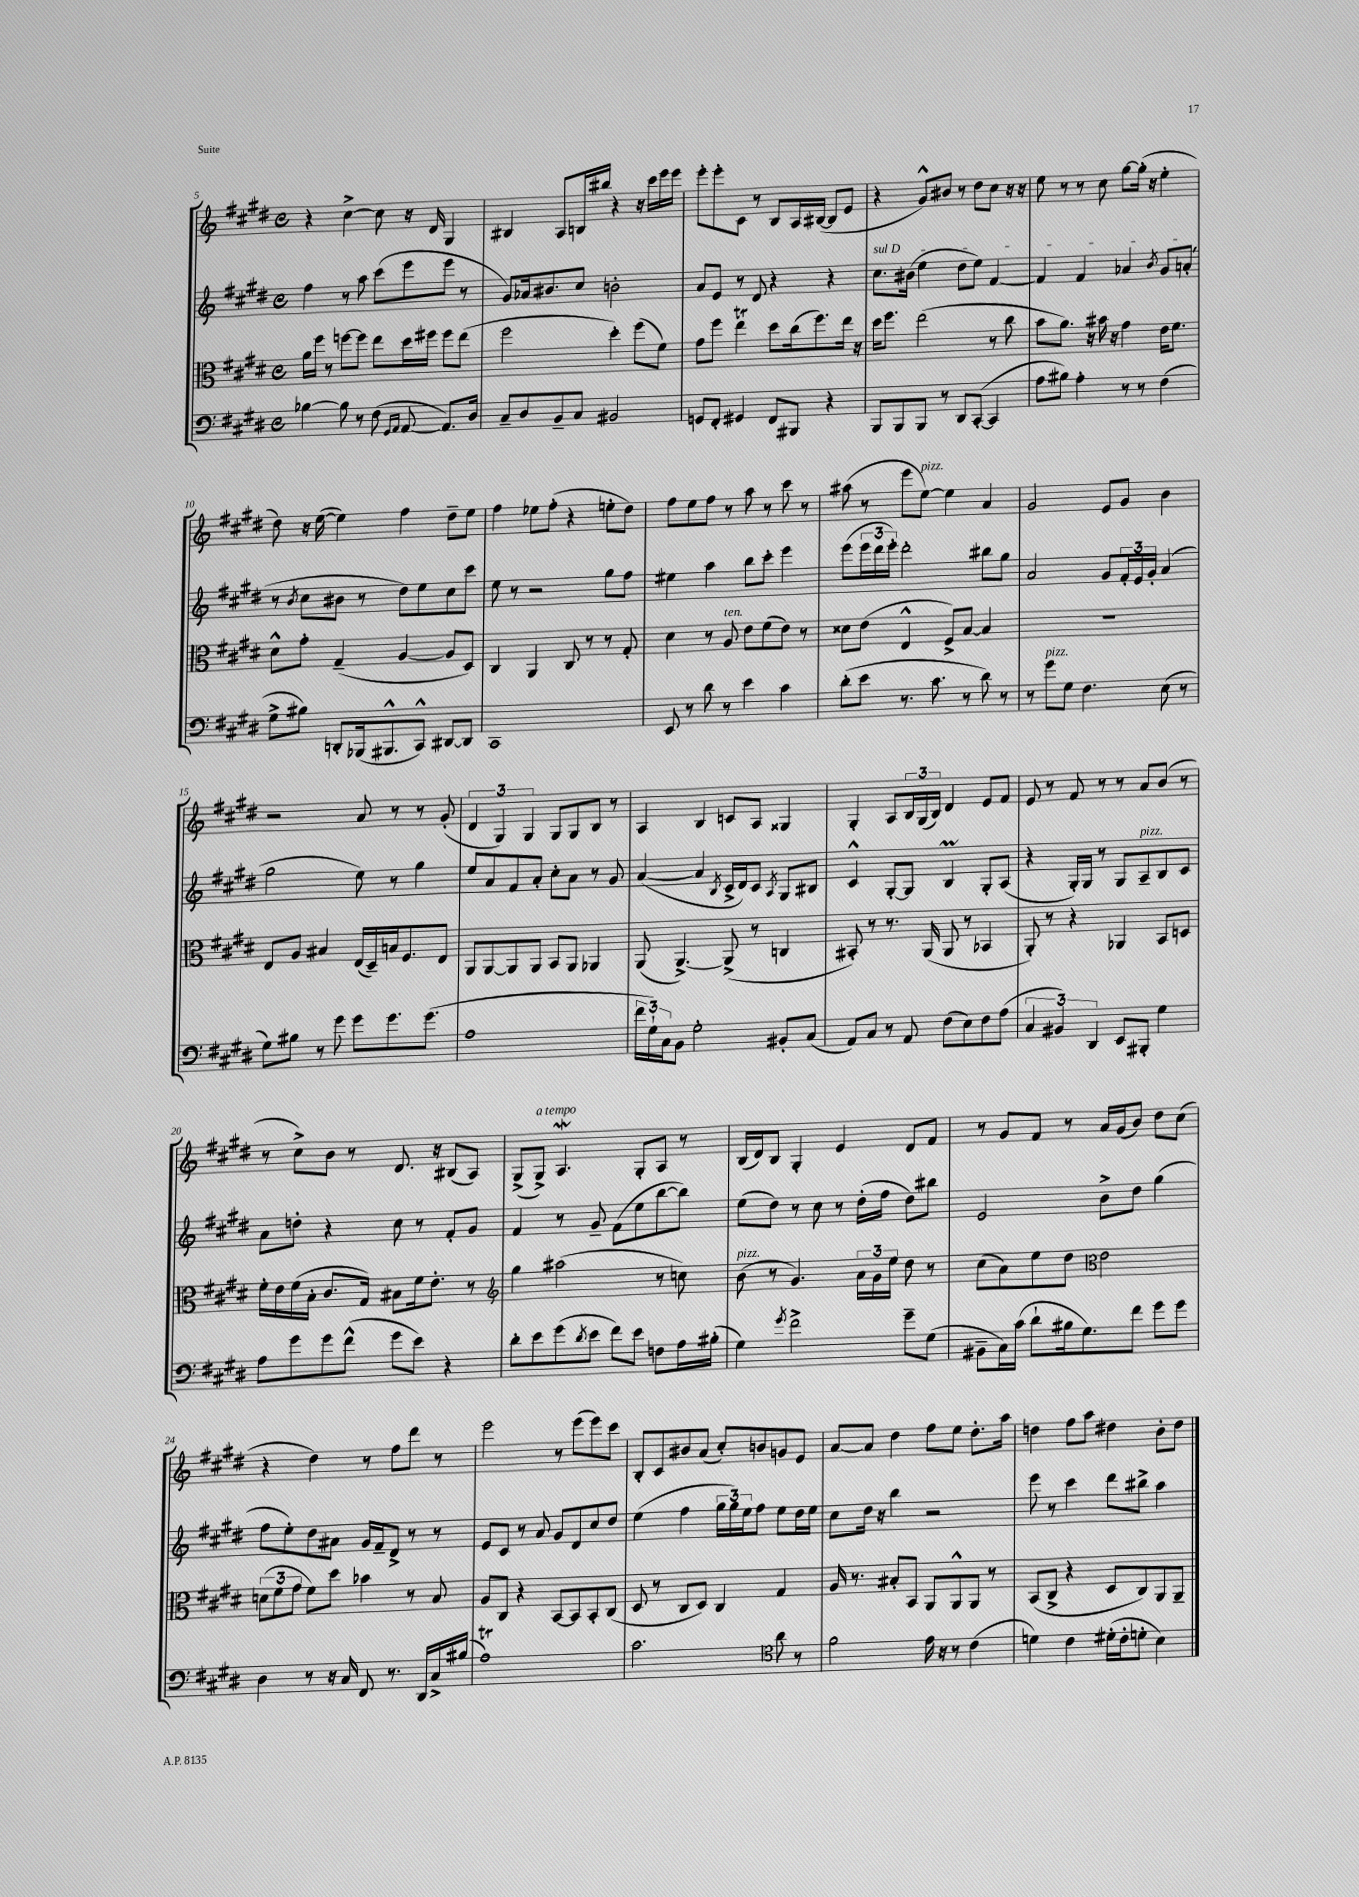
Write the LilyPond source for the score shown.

<<
\new StaffGroup <<
\new Staff = "s0" {
    \clef treble \key e \major \defaultTimeSignature \time 4/4
    r4 cis''4~-> cis''8 r16 dis'16 gis4 |
    bis4 a8 b16 bis''16 r4 r16 cis'''16 e'''16 e'''16 |
    e'''8-. e'''8-. cis'8 r8 b8 a16 bis16~( bis8 e'8 |
    r4 gis'8-^) bis'8 r8 dis''8 cis''8 r16 r16 |
    e''8 r8 r8 cis''8 gis''8~ gis''16-.( r16 e''4-. |
    dis''8) r16 e''16~( e''4) fis''4 dis''8-- e''8 |
    fis''4 ees''8 fis''8-.( r4 e''8-. dis''8) |
    fis''8 e''8 fis''8 r8 a''8 r8 cis'''8 r8 |
    ais''8( r8 e'''8 e''8~^\markup { \italic "pizz." }) e''4 a'4 |
    gis'2 e'8 gis'8 b'4 |
    r2 a'8 r8 r8 gis'8-.( |
    \tuplet 3/2 { dis'4 gis4) gis4 } gis8 gis8 b8 r8 |
    a4 b4 c'8 a8 gisis4 |
    gis4-. a8 \tuplet 3/2 { b16 gis16( b16) } dis'4 e'8 fis'8 |
    e'8 r8 fis'8 r8 r8 a'8 b'8( r8 |
    r8 cis''8->) b'8 r8 dis'8. r16 bis8( a8) |
    gis8->( gis8->^\markup { \italic "a tempo" }) a4.\mordent gis8-. a8 r8 |
    b16( dis'16) b8 gis4-. e'4 dis'8 fis'8 |
    r8 gis'8 fis'8 r8 a'16 gis'16( b'8) dis''8 cis''8( |
    r4 dis''4) r8 fis''8 dis'''8 r8 |
    e'''2 r8 e'''8( e'''8) cis'''8 |
    b8-. cis'8 bis'8 a'8( cis''8-.) b'8 g'8 e'8 |
    a'8~ a'8 dis''4 fis''8 e''8 dis''8.-. a''16 |
    d''4 fis''8 a''8 dis''4 b'8-. dis''8 \bar "|." |
}
\new Staff = "s1" {
    \clef treble \key e \major \defaultTimeSignature \time 4/4
    fis''4 r8 a''8 cis'''8( e'''8 e'''8 r8 |
    gis'8) aes'16 bis'8. cis''8 b'2-. |
    a'8 e'8 r8 dis'8 r4 r4 |
    \once \override TextSpanner.bound-details.left.text = \markup { \italic "sul D" } cis''8.\startTextSpan bis'16( e''4 dis''8 e''8) fis'4~ |
    fis'4 fis'4 aes'4 \acciaccatura { b'8 } gis'8 a'8-.\stopTextSpan( |
    r8 \acciaccatura { b'8 } cis''8 bis'8 r8 dis''8) e''8 cis''8 cis'''8 |
    e''8 r8 r2 gis''8 fis''8 |
    eis''4 a''4 b''8 cis'''8-. e'''4 |
    e'''8( \tuplet 3/2 { e'''16 dis'''16 e'''16-.) } dis'''2-. bis''8 gis''8 |
    a'2 gis'8 \tuplet 3/2 { fis'16-. e'16 gis'16-. } a'4( |
    gis''2 e''8) r8 gis''4 |
    e''8 a'8 fis'8 a'8-. cis''8-. a'8 r8 gis'8 |
    a'4~( a'4 \acciaccatura { b8 } cis'16-> dis'16) cis'8 \acciaccatura { a8 } gis8 bis8 |
    cis'4-^ gis8~-. gis8 b4\prall gis8-. a8( |
    r4 gis16-.) gis16 r8 gis8 a8--^\markup { \italic "pizz." } b8 cis'8 |
    a'8 d''8-. r4 cis''8 r8 fis'8-. gis'8 |
    fis'4 r8 gis'8-- fis'8( e''8 b''8~ b''8) |
    e''8( dis''8) r8 cis''8 r8 dis''16-.( fis''16 dis''8) bis''8 |
    e'2 b'8-> dis''8 gis''4( |
    fis''8 e''8-.) dis''8 ais'8 gis'16 fis'16-- dis'8-> r8 r8 |
    e'8 cis'8 r8 a'8 gis'8 dis'8 cis''8 dis''8 |
    e''4( fis''4 \tuplet 3/2 { gis''16 gis''16) e''16 } fis''8 e''8 dis''16 e''16 |
    cis''8 dis''16 r16 b''4 r2 |
    e'''8 r8 cis'''4 dis'''8 bis''8-> a''4 \bar "|." |
}
\new Staff = "s2" {
    \clef alto \key e \major \defaultTimeSignature \time 4/4
    a'16 fis''16 r8 f''8~ f''8 e''8 dis''16 fis''16 fis''8 e''8( |
    fis''2 dis''4-.) fis''8( fis'8) |
    gis'8 fis''8 e''4\trill dis''8 cis''16( fis''8.) e''16 r16 |
    dis''16 fis''8. e''2( r8 cis''8 |
    b'8 a'8.) r16 bis'16 r16 gis'4 e'16 fis'8. |
    dis'8-^ gis'8-. gis4--( a4~ a8 dis8) |
    cis4 a,4 cis8 r8 r8 gis8-. |
    dis'4 r8 a8^\markup { \italic "ten." } e'8 fis'8( e'8) r8 |
    disis'8 e'8( e4-^ fis8->) b8~ b4 |
    R1 |
    e8 a8 bis4 e16( dis16--) b16 fis8. e8 |
    a,8 a,8~ a,8 a,8 b,8 a,8 aes,4 |
    a,8( a,4.~->) a,8->( r8 c4 |
    bis,8-.) r8 r8. a,16( a,8 r8 bes,4 |
    a,8-.) r8 r4 aes,4 b,8 d8 |
    fis'16-. e'16 fis'16( b16-. cis'8. gis16) bis8 fis'16 e'8.-. r8 |
    \clef treble gis''4 ais''2( r8 c''8) |
    b'8^\markup { \italic "pizz." }( r8 gis'4.) \tuplet 3/2 { a'16 gis'16 e''16 } dis''8 r8 |
    cis''8( a'8) e''8 dis''8 \clef alto e'2 |
    \tuplet 3/2 { d'8( fis'8 gis'8 } fis'8) dis''8 bes'4 r8 b8 |
    a8 cis8 r4 b,8~ b,8 b,8-. cis8( |
    dis8 r8 cis8 dis8) cis4 gis4 |
    a16 r8. bis8-. b,8 a,8 a,8-^ a,8 r8 |
    b,8( cis8-> r4 dis8 cis8) a,8 a,8-- \bar "|." |
}
\new Staff = "s3" {
    \clef bass \key e \major \defaultTimeSignature \time 4/4
    bes4~ bes8 r8 fis8( \grace { gis,16 a,16 } a,8~ a,8.) dis16 |
    cis8-- dis8 b,8-- cis8 bis,2 |
    g,8 fis,8-. gis,4 fis,8 bis,,8 r4 |
    b,,8 b,,8 b,,8 r8 dis,8 cis,8~-.( cis,4 |
    a8 bis8) a4-. r8 r8 fis4( |
    gis8-> bis8) d,8-. bes,,16( bis,,8.-^ cis,8-^) dis,8~ dis,8 |
    cis,1 |
    e,8 r8 dis'8 r8 e'4 cis'4 |
    dis'8-.( e'8 r8. cis'8. r8 dis'8) r8 |
    r8 gis'8^\markup { \italic "pizz." } gis8 fis4. e8( r8 |
    gis8) bis8 r8 gis'8 gis'8 gis'8. gis'8.( |
    a1 |
    \tuplet 3/2 { fis'16 gis16-!) cis16 } b,8 gis2-. bis,8-. cis8( |
    a,8) cis8 r8 a,8 fis8( e8) fis8 a8( |
    \tuplet 3/2 { cis4 bis,4) dis,4 } e,8 bis,,8-. gis4 |
    a8 gis'8 gis'8 fis'8-^( gis'8 e'8) r4 |
    dis'8-. e'8 gis'8( \acciaccatura { dis'8 } e'8 fis'8) e'8 f8 a16 bis16-.( |
    gis4) \acciaccatura { gis'8 } fis'2-> gis'8-- gis8( |
    bis,8-- cis16) cis'16( dis'8-! bis16 gis8.) fis'8 gis'8 gis'8 |
    dis4 r8 r16 cis16 fis,8 r8. dis,16 cis16-> bis16( |
    a1\trill) |
    cis'2. \clef tenor a'8 r8 |
    fis'2 e'16 r16 r8 cis'4( |
    d'4) cis'4 dis'16-.( cis'16-. d'8-. b4) \bar "|." |
}
>>
>>
\layout { \context { \Score currentBarNumber = #5 } }
